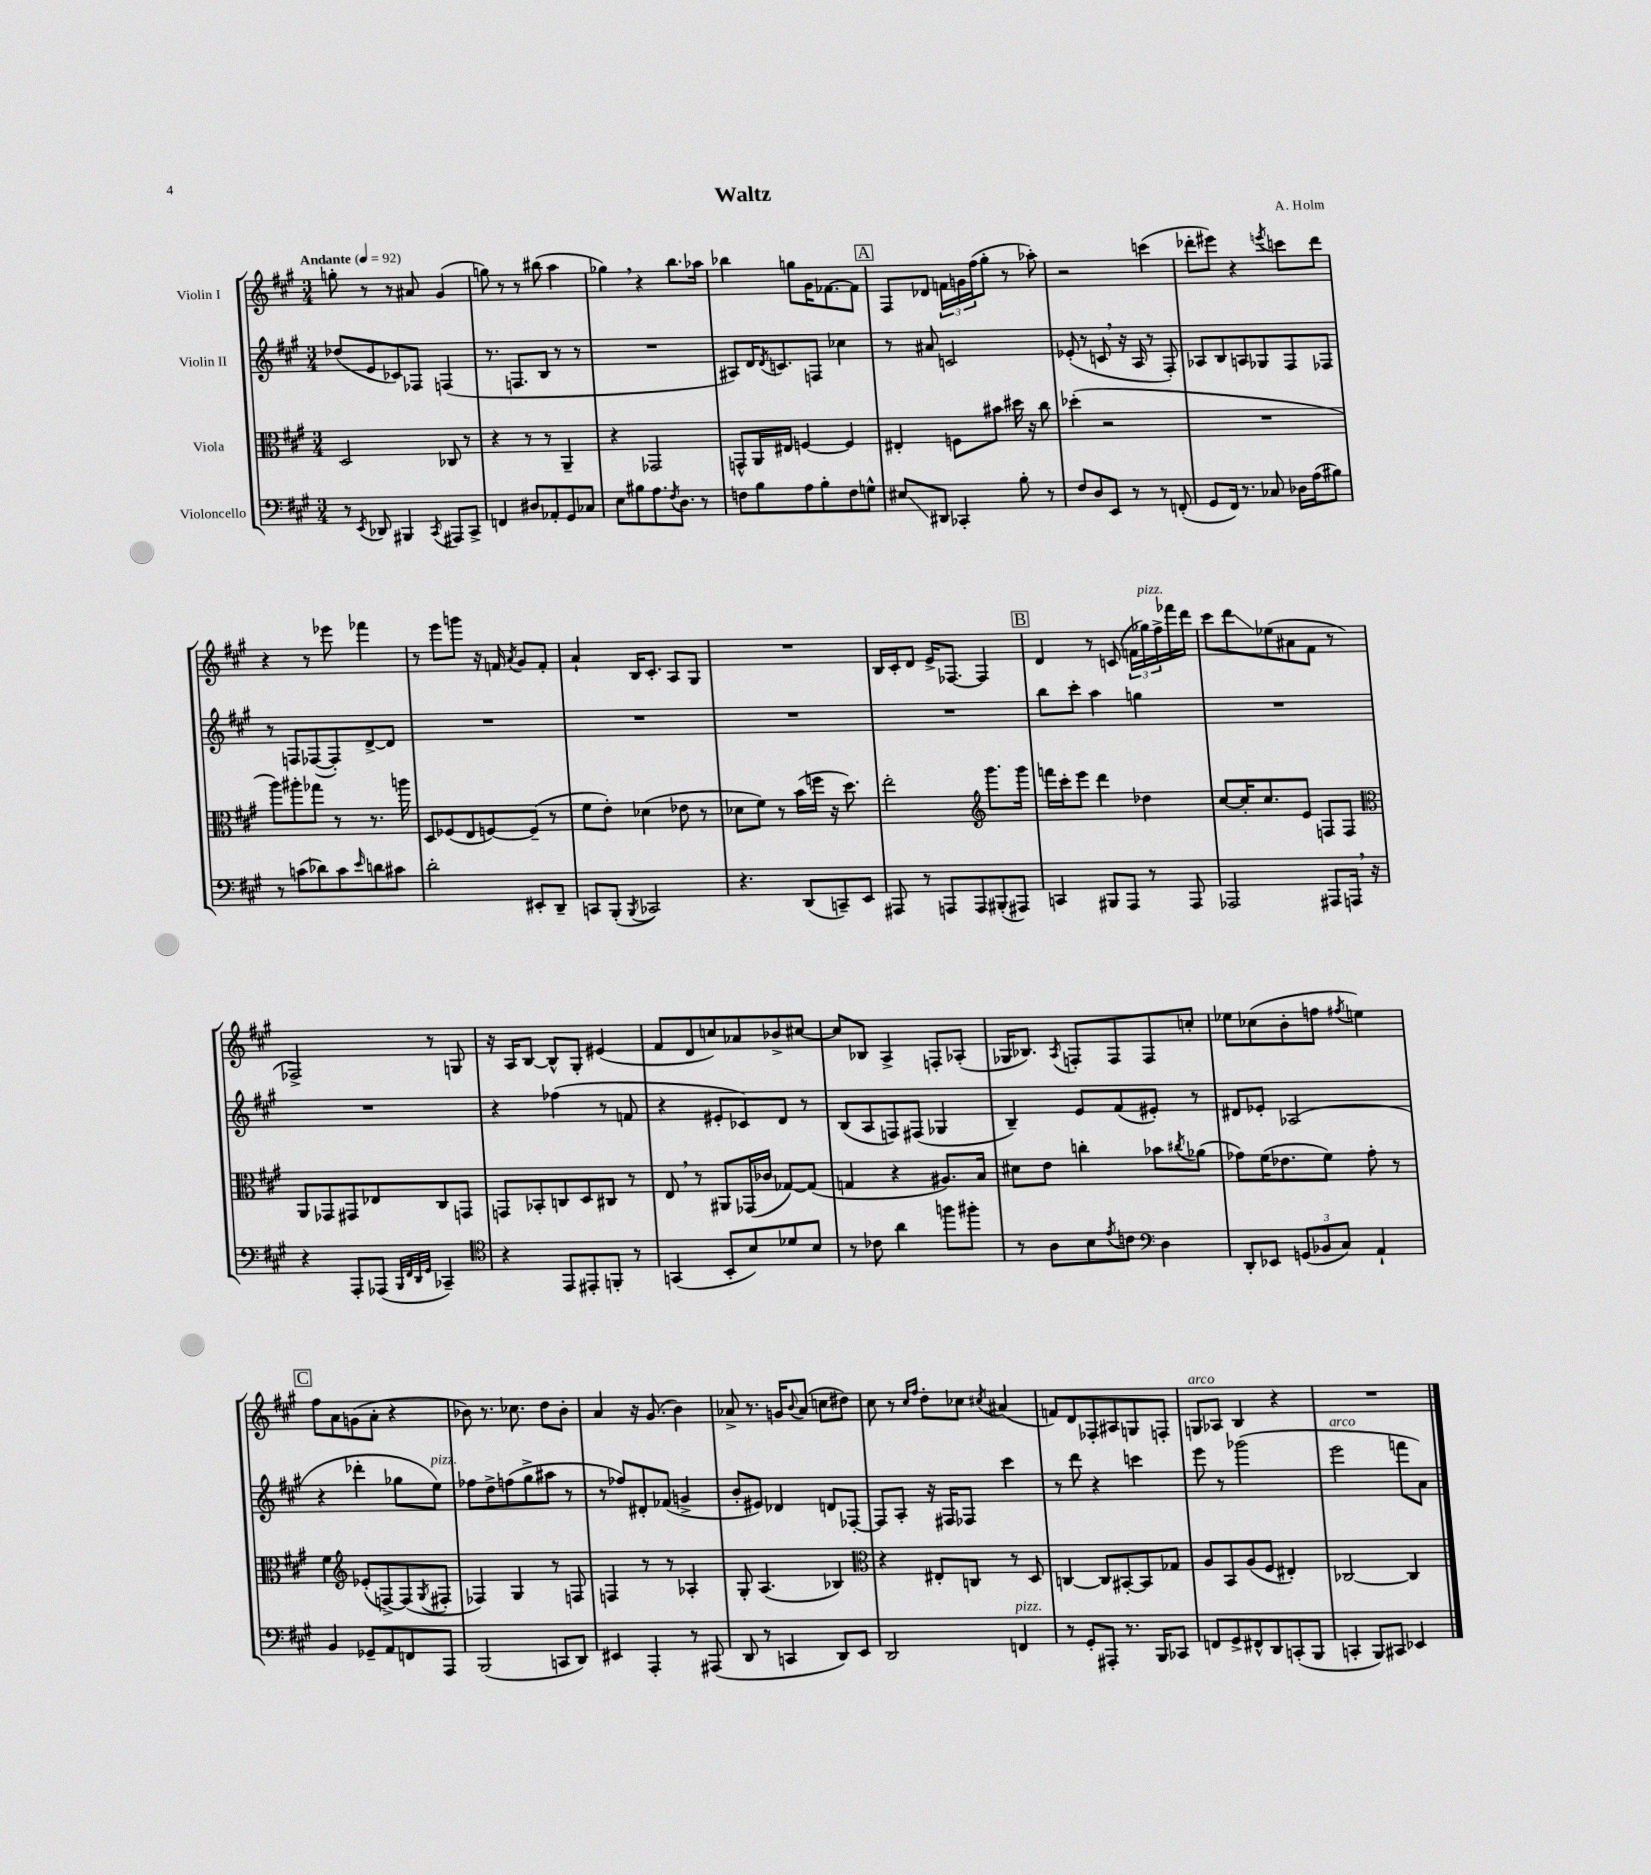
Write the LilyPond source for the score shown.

\header { title = "Waltz" composer = "A. Holm" }
<<
\new StaffGroup <<
\new Staff = "s0" \with { instrumentName = "Violin I" } {
    \clef treble \key a \major \numericTimeSignature \time 3/4 \tempo "Andante" 4 = 92
    g''8-. r8 r8 ais'8 gis'4( |
    g''8) r8 r8 bis''8( a''4 |
    ges''4) \breathe r4 b''8. aes''16 |
    bes''4 g''8 gis'16 fes'8.~ fes'8 |
    \mark \markup { \box "A" } fis8 des'8 \tuplet 3/2 { f'16 g'16 fis''16( } gis''8-. r8 aes''8-.) |
    r2 c'''4( |
    des'''8-. eis'''8) r4 \acciaccatura { e'''8 } c'''8 des'''8 |
    r4 r8 ees'''8 fes'''4 |
    r8 e'''8 g'''8 r16 f'16 \acciaccatura { a'8 } gis'8 f'8-. |
    a'4-! b16 cis'8.-. a8 gis8 |
    R2. |
    b16 cis'16-. d'8 e'16-> fes8.~ fes4 |
    \mark \markup { \box "B" } d'4 r8 c'8( \tuplet 3/2 { f'16 ges''16^\markup { \italic "pizz." }) fis''16-> } fes'''16 d'''16 |
    cis'''8 d'''8\glissando ees''8( ais'8 fis'8 r8 |
    fes2->) r8 g8 |
    r16 a16 b8~ b8-^ gis8-. eis'4( |
    fis'8 d'8 c''8) aes'8 bes'8-> cis''8~ |
    cis''8 bes8 a4-> f8-. aes8-.( |
    ges16 bes8.) \acciaccatura { a8 } f8-. f8 f8 c''8-. |
    ees''8 ces''8( b'8-. f''8 \acciaccatura { fis''8 } e''4) |
    \mark \markup { \box "C" } fis''8 a'8 g'8( a'8-. r4 |
    bes'8) r8. ces''8. d''8 bes'8-. |
    a'4 r16 gis'8.( b'4) |
    aes'8-> r8. g'16 \appoggiatura { b'8 } aes'8( c''8 dis''8) |
    cis''8 r8 \grace { cis''16 fis''16 } d''8-. ces''8 \acciaccatura { cis''8 } ais'4( |
    f'8) d'8 fes8-. ais8 g8 f8-. |
    g8^\markup { \italic "arco" } aes8 b4 r4 |
    R2. \bar "|." |
}
\new Staff = "s1" \with { instrumentName = "Violin II" } {
    \clef treble \key a \major \numericTimeSignature \time 3/4
    des''8( e'8 ces'8) fes8 f4( |
    r8. f8. b8 r8 r8 |
    R2. |
    ais8) d'16 \acciaccatura { d'8 } c'8. f8 ces''4 |
    \mark \markup { \box "A" } r8 ais'8 c'2 |
    ees'8-.( r8 c'8 \breathe r16 a16 r8 fis8-.) |
    aes8 b8 a8 ges8 fis8 fes8 |
    r8 f8 fes8~( fes8-.) d'8~-> d'8 |
    R2. |
    R2. |
    R2. |
    R2. |
    \mark \markup { \box "B" } b''8 cis'''8-. a''4 g''4 |
    R2. |
    R2. |
    r4 fes''4( r8 f'8 |
    r4 eis'8-. ces'8) d'8 r8 |
    b8( a8 f8) fis8( ges4 |
    b4--) e'8 fis'8( eis'8-.) r8 |
    dis'8 ees'8-. aes2( |
    \mark \markup { \box "C" } r4 des'''4-. ges''8 e''8^\markup { \italic "pizz." }) |
    fes''8 d''8-> f''8( gis''8-> ais''8 r8 |
    r8 fes''8) dis'8-. fes'8( g'4-> |
    b'8-. eis'8) des'4 d'8 fes8~-. |
    fes8 a8-. r16 fis16 fes8 cis'''4 |
    r8 d'''8 r4 c'''4 |
    e'''8 r8 ges'''2( |
    e'''2^\markup { \italic "arco" } f'''8 a'8) \bar "|." |
}
\new Staff = "s2" \with { instrumentName = "Viola" } {
    \clef alto \key a \major \numericTimeSignature \time 3/4
    d2 ces8 r8 |
    r4 r8 r8 a,4-- |
    r4 ges,2 |
    g,8-^ a,16 eis16 f4~ f4 |
    \mark \markup { \box "A" } eis4-. f8 bis'8 dis''16 r16 cis''8 |
    des''4-.( r2 |
    R2. |
    a''8) ais''8-. ges''8 r8 r8. a''16 |
    d8 fes8( e8 f8~) f8--( r8 |
    fis'8 e'8-.) des'4( ees'8 r8 |
    des'8 fis'8) r8 b'16( f''16 r16 d''8.) |
    e''2-. \clef treble gis'''8. gis'''16 |
    \mark \markup { \box "B" } f'''16 cis'''16-. e'''8 d'''4 des''4 |
    cis''8~ cis''16-. cis''8. e'8 f8 f8 |
    \clef alto a,8 ges,8 gis,8 ees8 cis8 g,8 |
    g,8 bes,8-. c8 d8 cis8 r8 |
    e8 \breathe r8 ais,8 ges,16( ces'16 ges8~) ges8( |
    g4 r4 ais8.) b16 |
    dis'8 e'8 c''4-. bes'8 \acciaccatura { cis''8 } aes'8( |
    ges'8) fis'16( ees'8. fis'8) ges'8-. r8 |
    \mark \markup { \box "C" } fis'4 \clef treble ees'8-.( f8~->) f8( \acciaccatura { gis8 } fis8-. |
    fes4) gis4 r8 f8 |
    f4 r8 r8 aes4-. |
    gis8-. a4.( bes4) |
    \clef alto r4 eis8-. c8 r8 d8 |
    c4~ c8 bis,8~-. bis,8 ges8 |
    a8 b,8 a8( fis8 eis4-.) |
    ces2~ ces4 \bar "|." |
}
\new Staff = "s3" \with { instrumentName = "Violoncello" } {
    \clef bass \key a \major \numericTimeSignature \time 3/4
    r8 \acciaccatura { e,8 } des,8 bis,,4 \acciaccatura { cis,8 } ais,,8 cis,8-> |
    f,4 dis8 aes,8-. gis,8 ces8 |
    e8 bis8 a8. \acciaccatura { fis8 } d8. r8 |
    f8 b8 a8 b8-. f8 g8-^ |
    \mark \markup { \box "A" } eis8\glissando dis,8 ces,4-. b8-. r8 |
    fis8 d8 e,8 r8 r8 f,8-.( |
    gis,8 fis,16) r8. ces8 des16 a16( bis8) |
    r8 c'8( des'8) c'8 \grace { e'16 } d'8 cis'8 |
    d'2-. eis,8-. d,8-- |
    c,8 b,,8-.( \acciaccatura { b,,8 } ces,2) |
    r4. d,8( c,8--) e,8 |
    ais,,8 r8 a,,8 a,,8 bis,,8-.( ais,,8) |
    \mark \markup { \box "B" } c,4 bis,,8 a,,8 r8 a,,8 |
    aes,,2 ais,,8 a,,16 \breathe r16 |
    r4 a,,8-. aes,,8( \grace { b,,32 fis,32 d,32 gis,32 } ces,4--) |
    \clef tenor r4 e,8 eis,8-. f,8-. r8 |
    g,4( b,8-. b8) des'8 b8 |
    r8 ces'8 a'4 f''8 fis''8-. |
    r8 a8 b8 \acciaccatura { e'8 } c'8 \clef bass d4 |
    d,8-. ees,8 \tuplet 3/2 { g,8( bes,8 cis8) } a,4-! |
    \mark \markup { \box "C" } b,4 ges,8-- a,8 f,8 a,,8 |
    b,,2( c,8 d,8) |
    eis,4 a,,4-. r8 ais,,8( |
    d,8 r8 c,4 d,8) e,8 |
    d,2 f,4^\markup { \italic "pizz." } |
    r8 gis,8-. ais,,8-. r8. b,,16 ces,8 |
    f,8 gis,8-> fis,8-^ d,8 c,8-.( b,,8 |
    c,4-. b,,8) cis,8 ees,4 \bar "|." |
}
>>
>>
\layout { \context { \Score \remove "Bar_number_engraver" } }
